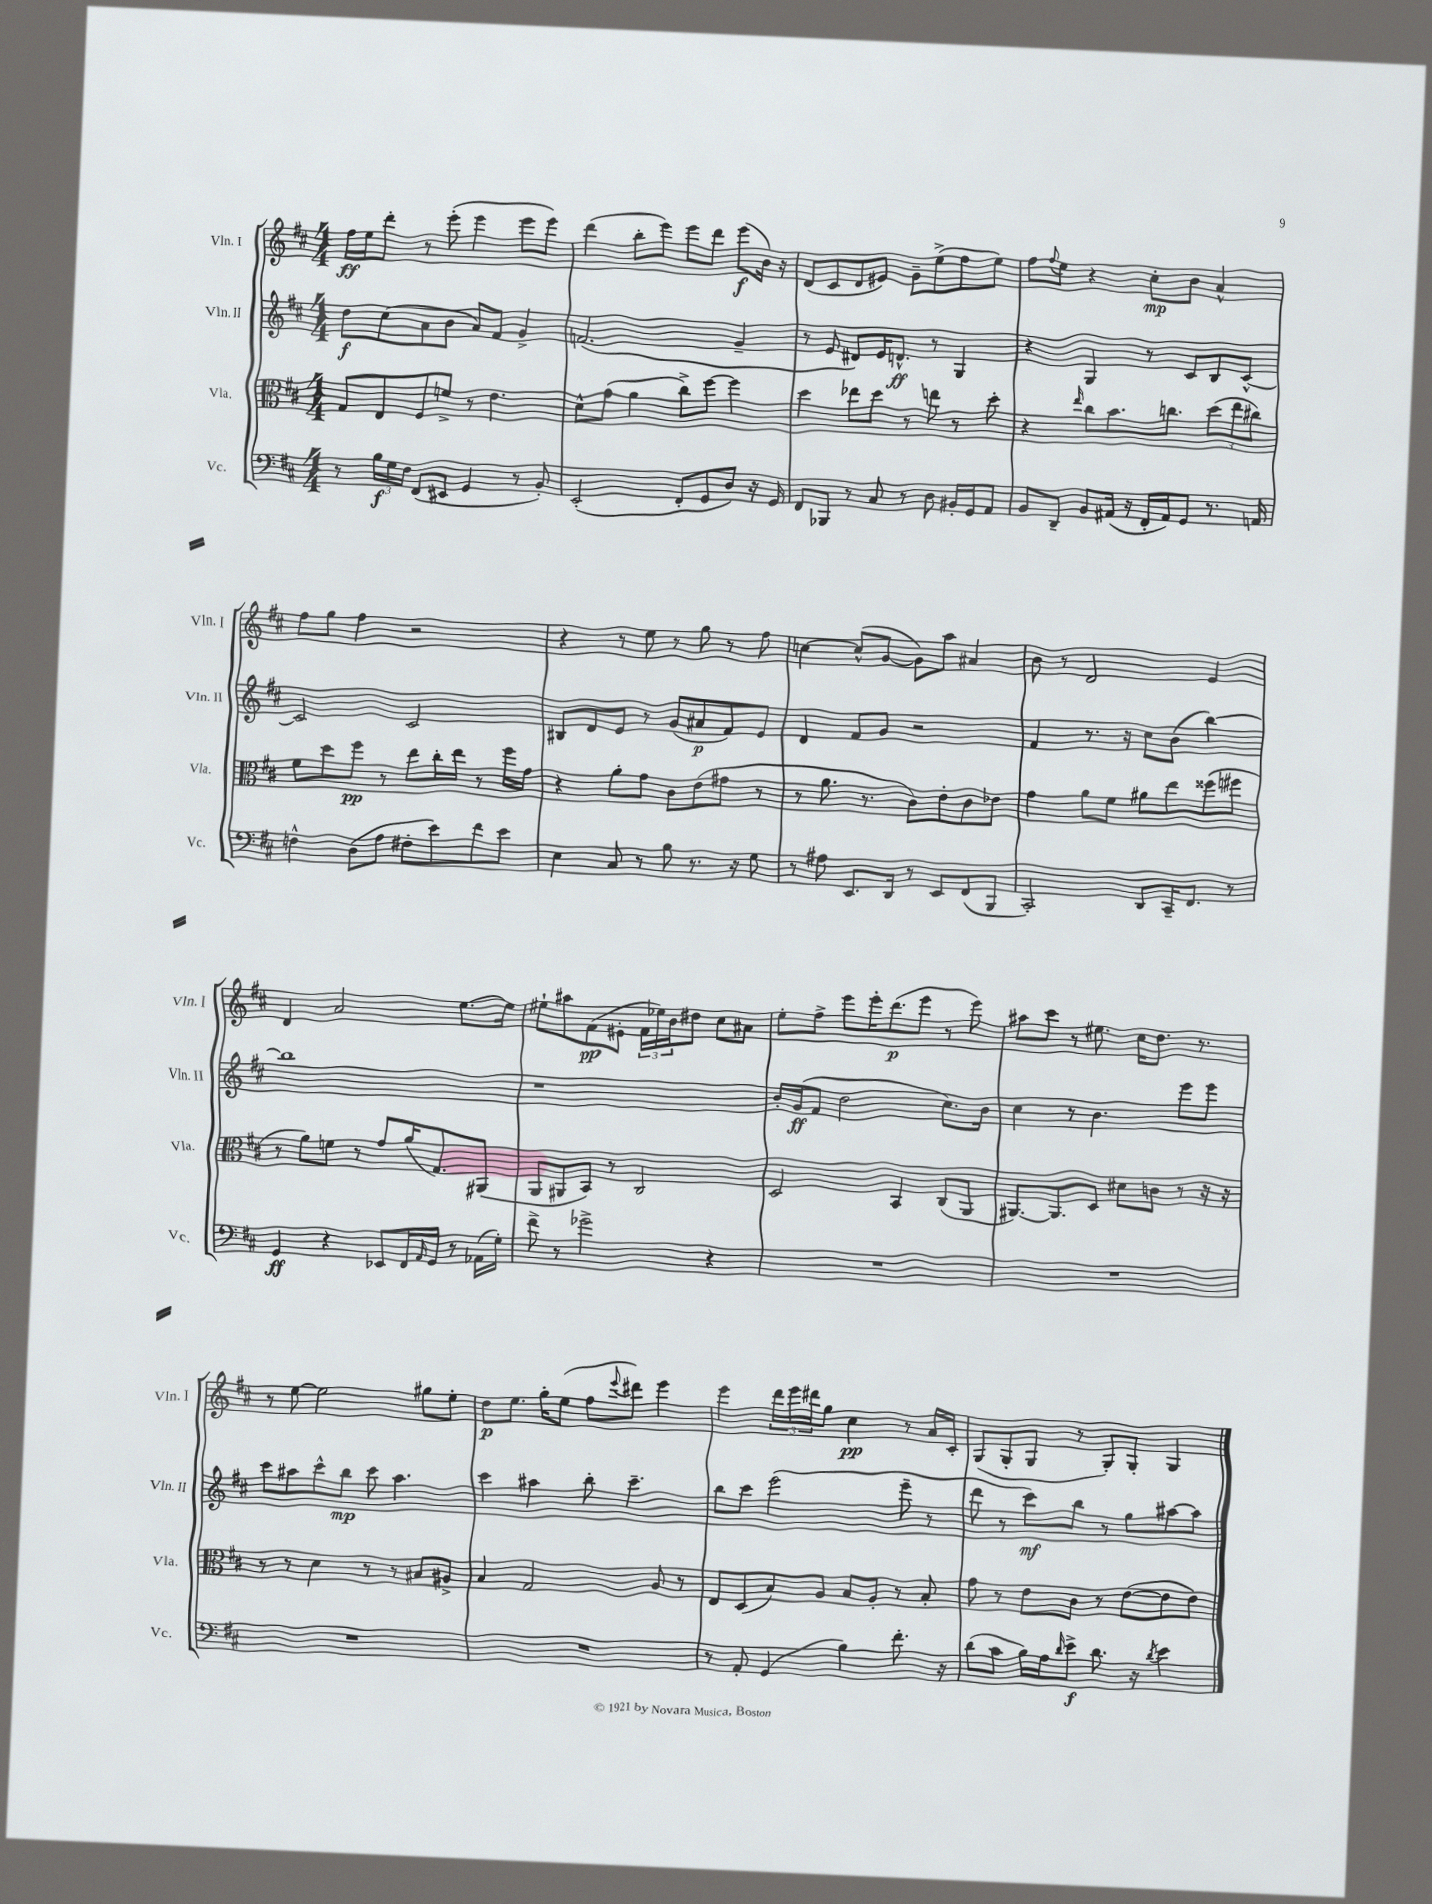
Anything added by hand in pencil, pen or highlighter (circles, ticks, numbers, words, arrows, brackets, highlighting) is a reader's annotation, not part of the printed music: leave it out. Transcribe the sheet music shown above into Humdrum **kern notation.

**kern	**dynam	**kern	**dynam	**kern	**dynam	**kern	**dynam
*part4	*part4	*part3	*part3	*part2	*part2	*part1	*part1
*staff4	*staff4	*staff3	*staff3	*staff2	*staff2	*staff1	*staff1
*I"Vc.	*	*I"Vla.	*	*I"Vln. II	*	*I"Vln. I	*
*I'Vc.	*	*I'Vla.	*	*I'Vln. II	*	*I'Vln. I	*
*clefF4	*	*clefC3	*	*clefG2	*	*clefG2	*
*k[f#c#]	*	*k[f#c#]	*	*k[f#c#]	*	*k[f#c#]	*
*M4/4	*	*M4/4	*	*M4/4	*	*M4/4	*
=1	=1	=1	=1	=1	=1	=1	=1
8r	.	8G/L	.	8dd\L	f	16ff#\LL	ff
.	.	.	.	.	.	16ee\J	.
24B\LL	f	8E/	.	(8cc#\	.	8ddd'\J	.
24G\	.	.	.	.	.	.	.
24F#\JJ	.	.	.	.	.	.	.
(8FF#/L	.	8F#/	.	8a\	.	8r	.
8EE#X/J	.	8fn^/J	.	8b\J	.	(8eee'\	.
4GG/	.	8r	.	8a/L)	.	4eee\	.
.	.	4.e\	.	8f#/J	.	.	.
8r	.	.	.	4g^/	.	8eee\L	.
8BB'/)	.	.	.	.	.	8eee\J)	.
=2	=2	=2	=2	=2	=2	=2	=2
(2EE'/	.	8d^^\L	.	(2.fn/	.	(4ddd\	.
.	.	(8g\J	.	.	.	.	.
.	.	4a\	.	.	.	8bb'\L	.
.	.	.	.	.	.	8eee\J)	.
8FF#'/L	.	8cc#^\L)	.	.	.	8eee\L	.
8GG/	.	[8ff#\J	.	.	.	8ddd\J	.
8D/J)	.	4ff#\]	.	4g~/	.	(8eee\L	f
16r	.	.	.	.	.	16b\Jk)	.
16GG/	.	.	.	.	.	16r	.
=3	=3	=3	=3	=3	=3	=3	=3
8FF#/L	.	4dd\	.	8r	.	(8d/L	.
8BBB-X/J	.	.	.	8e/	.	8c#/	.
8r	.	8ee-X\L	.	8d#X/L)	.	8d/	.
8C#/	.	8dd\J	.	16e/K	.	8e#X/J)	.
.	.	.	.	8.dn^^/J	ff	.	.
8r	.	8r	.	.	.	8g~\L	.
8D\	.	8een\	.	8r	.	(8ee^\	.
16BB#X'/LL	.	8r	.	4G/	.	8ff#\	.
16GG/J	.	.	.	.	.	.	.
8AA/J	.	8dd'\	.	.	.	8ee\J)	.
=4	=4	=4	=4	=4	=4	=4	=4
8BB/L	.	4r	.	4r	.	8ff#\L	.
.	.	.	.	.	.	8qqff#/	.
8DD~/J	.	.	.	.	.	8ee\J	.
.	.	16qqee/	.	.	.	.	.
8BB/L	.	8cc#\L	.	4G/	.	4r	.
(16AA#X/Jk	.	8.b\	.	.	.	.	.
16r	.	.	.	.	.	.	.
16FF#'/LL	.	.	.	8r	.	8cc#'\L	mp
16AA#/J)	.	8.ccn\J	.	.	.	.	.
8GG/J	.	.	.	8c#/L	.	8b\J	.
8.r	.	(12dd\L	.	8B/	.	4a^^/	.
.	.	12ee\	.	.	.	.	.
.	.	.	.	[8c#^^/J	.	.	.
.	.	12cc#X\J)	.	.	.	.	.
16AAn/	.	.	.	.	.	.	.
!!LO:LB:g=z
=5	=5	=5	=5	=5	=5	=5	=5
4Fn^^\	.	8f#\L	.	2c#/]	.	8ff#\L	.
.	.	8dd\	.	.	.	8gg\J	.
(8D\L	.	8ff#\J	pp	.	.	4ff#\	.
8A\J	.	8r	.	.	.	.	.
8F#X'\L	.	8ee\L	.	2c#/	.	2r	.
8e\)	.	16cc#'\L	.	.	.	.	.
.	.	16ee\JJ	.	.	.	.	.
8f#\	.	8r	.	.	.	.	.
8e\J	.	16ff#\LL	.	.	.	.	.
.	.	16g\JJ	.	.	.	.	.
=6	=6	=6	=6	=6	=6	=6	=6
4E\	.	4r	.	8B#X/L	.	4r	.
.	.	.	.	8d/	.	.	.
8C#/	.	8a'\L	.	8e/J	.	8r	.
8r	.	8g\J	.	8r	.	8ee\	.
8B\	.	8c#\L	.	(8g/L	.	8r	.
8.r	.	(8e\	.	8a#X/	p	8gg\	.
.	.	8g#X\J	.	8f#/)	.	8r	.
16r	.	.	.	.	.	.	.
8G\	.	8r	.	8e/J	.	8ff#\	.
=7	=7	=7	=7	=7	=7	=7	=7
8r	.	8r	.	4d/	.	[4ccn\	.
8A#X\	.	8.a\	.	.	.	.	.
8.EE/L	.	.	.	8f#/L	.	(8cc^^/L]	.
.	.	8.r	.	.	.	.	.
.	.	.	.	8g/J	.	[8g/J	.
16DD/Jk	.	.	.	.	.	.	.
8r	.	8c#\L)	.	2r	.	8g\L])	.
8EE/L	.	8e'\	.	.	.	8aa\J	.
(8FF#/	.	8c#\	.	.	.	4a#X/	.
8BBB/J	.	8e-X\J	.	.	.	.	.
=8	=8	=8	=8	=8	=8	=8	=8
2CC#'/)	.	4g\	.	4f#/	.	8b\	.
.	.	.	.	.	.	8r	.
.	.	8a\L	.	8.r	.	2d/	.
.	.	8f#\J	.	.	.	.	.
.	.	.	.	16r	.	.	.
8DD/L	.	8a#X\L	.	8cc#\L	.	.	.
16CC#~/K	.	8ee\	.	(8b\J	.	.	.
8.FF#/J	.	.	.	.	.	.	.
.	.	(8ff##X\	.	[4bb\)	.	4e/	.
8r	.	8ff#X\J	.	.	.	.	.
!!LO:LB:g=z
=9	=9	=9	=9	=9	=9	=9	=9
4GG/	ff	8r	.	1bb]	.	4d/	.
.	.	8a\L)	.	.	.	.	.
4r	.	8fn\J	.	.	.	2a/	.
.	.	8r	.	.	.	.	.
8EE-X/L	.	8g/L	.	.	.	.	.
16FF#/L	.	(16a/K	.	.	.	.	.
16qqAA/	.	.	.	.	.	.	.
16GG/JJ	.	8.G/)	.	.	.	.	.
8r	.	.	.	.	.	[8.ee\L	.
(16AA-X\LL	.	(8AA#X/J	.	.	.	.	.
16G'\JJ)	.	.	.	.	.	16ee\Jk]	.
=10	=10	=10	=10	=10	=10	=10	=10
8f#^\	.	8AA/L	.	1r	.	8ee#X`\L	.
8r	.	8AA#X/	.	.	.	8aa#X\	.
2g-X^\	.	8BB/J)	.	.	.	(8f#\	pp
.	.	8r	.	.	.	8e#X'\J	.
.	.	2C#/	.	.	.	24f#\LL	.
.	.	.	.	.	.	24ee-X\)	.
.	.	.	.	.	.	24b\J	.
.	.	.	.	.	.	8dd#X\J	.
4r	.	.	.	.	.	8cc#\L	.
.	.	.	.	.	.	8a#X\J	.
=11	=11	=11	=11	=11	=11	=11	=11
1r	.	2D/	.	16b'/LL	.	8ee'\L	.
.	.	.	.	(16g/J	ff	.	.
.	.	.	.	8f#/J	.	8ff#^\J	.
.	.	.	.	2dd\	.	8eee\L	.
.	.	.	.	.	.	16eee'\K	.
.	.	.	.	.	.	(8.ddd\	p
.	.	4BB/	.	.	.	.	.
.	.	.	.	.	.	8eee\J	.
.	.	(8C#/L	.	8.cc#\L)	.	8r	.
.	.	8AA/J	.	.	.	8eee\)	.
.	.	.	.	16b\Jk	.	.	.
=12	=12	=12	=12	=12	=12	=12	=12
1r	.	[8.AA#X/L)	.	4cc#\	.	8aa#X\L	.
.	.	.	.	.	.	8ccc#\J	.
.	.	8.AA#/]	.	.	.	.	.
.	.	.	.	8r	.	8r	.
.	.	8D/J	.	4.b\	.	8.ee#X\	.
.	.	8d#X\L	.	.	.	.	.
.	.	.	.	.	.	16cc#\KL	.
.	.	8cn\J	.	.	.	8.dd\J	.
.	.	8r	.	8eee\L	.	.	.
.	.	.	.	.	.	8.r	.
.	.	16r	.	8eee\J	.	.	.
.	.	16r	.	.	.	.	.
!!LO:LB:g=z
=13	=13	=13	=13	=13	=13	=13	=13
1r	.	8r	.	8ccc#\L	.	8r	.
.	.	8r	.	8aa#X\	.	[8ee\	.
.	.	4d\	.	8ccc#^^\	.	2ee\]	.
.	.	.	.	8bb\J	mp	.	.
.	.	8r	.	8ccc#\	.	.	.
.	.	8r	.	4.aa#\	.	.	.
.	.	8B#X/L	.	.	.	8gg#X\L	.
.	.	8A#X^/J	.	.	.	8ee'\J	.
=14	=14	=14	=14	=14	=14	=14	=14
1r	.	4B/	.	4ccc#\	.	8dd\L	p
.	.	.	.	.	.	8.ee\J	.
.	.	2G/	.	4aa#X\	.	.	.
.	.	.	.	.	.	16gg'\KL	.
.	.	.	.	.	.	(8ee\J	.
.	.	.	.	8bb'\	.	8ff#\L	.
.	.	.	.	.	.	8qqeee/	.
.	.	.	.	4.ccc#~\	.	8ddd#X\J)	.
.	.	8A/	.	.	.	4eee\	.
.	.	8r	.	.	.	.	.
=15	=15	=15	=15	=15	=15	=15	=15
8r	.	8E/L	.	8bb\L	.	4eee\	.
8AA'/	.	(8D/	.	8ccc#\J	.	.	.
(4GG/	.	8B/)	.	(2eee\	.	24ddd\LL	.
.	.	.	.	.	.	24eee\	.
.	.	.	.	.	.	24ddd#X\J	.
.	.	8A/J	.	.	.	8gg\J	.
4B\)	.	8B/L	.	.	.	4cc#\	pp
.	.	8A'/J	.	.	.	.	.
8.f#'\	.	8r	.	8eee~\	.	8r	.
.	.	8B'/	.	8r	.	16a/LL	.
16r	.	.	.	.	.	16c#'/JJ	.
=16	=16	=16	=16	=16	=16	=16	=16
(8d\L	.	8g\	.	8ddd\	.	(8G/L	.
8c#\J	.	8r	.	8r	.	8G'/	.
16B\LL)	.	8e\L	.	8ccc#\L)	mf	8G/J	.
16A\J	.	.	.	.	.	.	.
16qqd/	.	.	.	.	.	.	.
8e^\J	f	8c#\J	.	8bb\J	.	8r	.
8.d\	.	8r	.	8r	.	8G'/L)	.
.	.	([8e\L	.	8gg\L	.	8G'/J	.
16r	.	.	.	.	.	.	.
8qd/	.	.	.	.	.	.	.
4e\	.	8e\]	.	[8aa#X\	.	4G/	.
.	.	8e\J)	.	8aa#\J]	.	.	.
==	==	==	==	==	==	==	==
*-	*-	*-	*-	*-	*-	*-	*-
